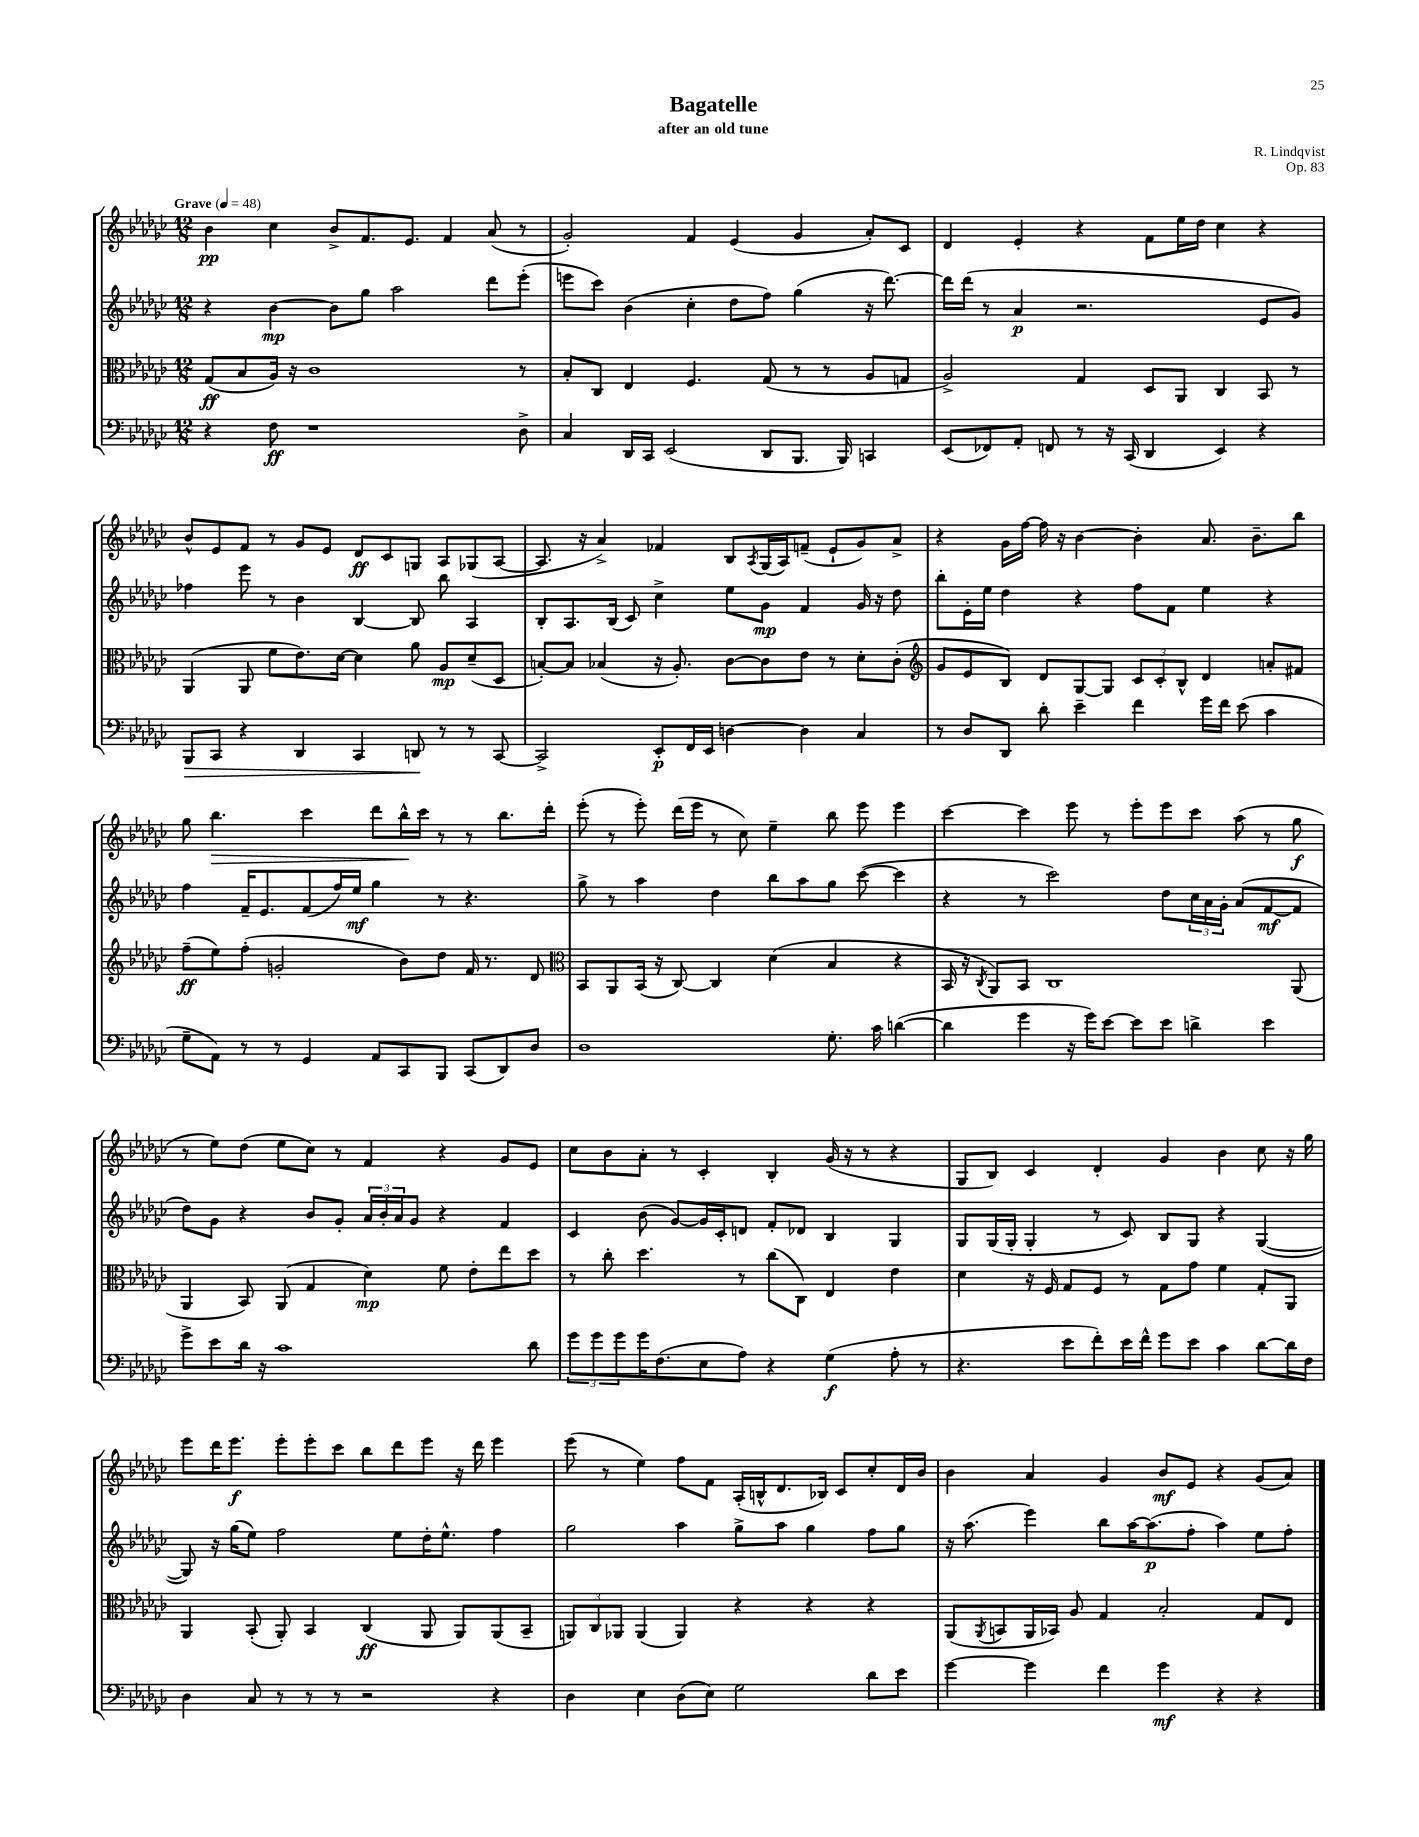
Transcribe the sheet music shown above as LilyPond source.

\header { title = "Bagatelle" composer = "R. Lindqvist" subtitle = "after an old tune" opus = "Op. 83" }
<<
\new StaffGroup <<
\new Staff = "s0" {
    \clef treble \key ges \major \numericTimeSignature \time 12/8 \tempo "Grave" 4 = 48
    bes'4\pp ces''4 bes'8-> f'8. ees'8. f'4 aes'8( r8 |
    ges'2-.) f'4 ees'4( ges'4 aes'8-.) ces'8 |
    des'4 ees'4-. r4 f'8 ees''16 des''16 ces''4 r4 |
    bes'8-^ ees'8 f'8 r8 ges'8 ees'8 des'8\ff ces'8 g8 aes8 ges8( aes8~ |
    aes8. r16 aes'4->) fes'4 bes8 \acciaccatura { aes8 } ges16( aes16) f'8--( ees'8-! ges'8) aes'8-> |
    r4 ges'16 f''16~ f''16 r16 bes'4~ bes'4-. aes'8. bes'8.-- bes''8 |
    ges''8 bes''4.\> ces'''4 des'''8 bes''16-^\! ces'''16 r8 r8 bes''8. des'''16-. |
    ees'''8-.( r8 ees'''8-.) des'''16( ees'''16 r8 ces''8) ees''4-- bes''8 ees'''8 ees'''4 |
    ces'''4~ ces'''4 ees'''8 r8 ees'''8-. ees'''8 ces'''8 aes''8( r8 ges''8\f |
    r8 ees''8) des''8( ees''8 ces''8) r8 f'4 r4 ges'8 ees'8 |
    ces''8 bes'8 aes'8-. r8 ces'4-. bes4-. ges'16( r16 r8 r4 |
    ges8 bes8) ces'4 des'4-. ges'4 bes'4 ces''8 r16 ges''16 |
    ees'''8 des'''16 ees'''8.\f ees'''8-. ees'''8-. ces'''8 bes''8 des'''8 ees'''8 r16 des'''16 ees'''4 |
    ees'''8( r8 ees''4) f''8 f'8 aes16-.( b16-^ des'8. bes16) ces'8 ces''8-. des'16 bes'16 |
    bes'4 aes'4 ges'4 bes'8\mf ees'8 r4 ges'8( aes'8) \bar "|." |
}
\new Staff = "s1" {
    \clef treble \key ges \major \numericTimeSignature \time 12/8
    r4 bes'4~\mp bes'8 ges''8 aes''2 des'''8 ees'''8-.( |
    e'''8 ces'''8) bes'4( ces''4-. des''8 f''8) ges''4( r16 des'''8.~) |
    des'''16 des'''16( r8 aes'4\p r2. ees'8 ges'8) |
    fes''4 ees'''8 r8 bes'4 bes4~ bes8 bes''8 aes4 |
    bes8-. aes8. bes16( ces'8) ces''4-> ees''8 ges'8\mp f'4 ges'16 r16 des''8 |
    bes''8-. ees'16-. ees''16 des''4 r4 f''8 f'8 ees''4 r4 |
    f''4 f'16-- ees'8. f'8( f''16) ees''16\mf ges''4 r8 r4. |
    ges''8-> r8 aes''4 des''4 bes''8 aes''8 ges''8 ces'''8~( ces'''4 |
    r4 r8 ces'''2) des''8 \tuplet 3/2 { ces''16 aes'16 ges'16-. } aes'8( f'8~\mf f'8 |
    des''8) ges'8 r4 bes'8 ges'8-. \tuplet 3/2 { aes'16 bes'16-. aes'16 } ges'8 r4 f'4 |
    ces'4 bes'8( ges'8~) ges'16 ces'16-. d'8 f'8-. des'8 bes4 ges4 |
    ges8 ges16( ges16-. ges4-. r8 ces'8) bes8 ges8 r4 ges4~( |
    ges8) r16 ges''16( ees''8) f''2 ees''8 des''16-. ees''8.-^ f''4 |
    ges''2 aes''4 ges''8-> aes''8 ges''4 f''8 ges''8 |
    r16 aes''8.( ees'''4) bes''8 aes''16~ aes''8.\p( f''8-. aes''4) ees''8 f''8-. \bar "|." |
}
\new Staff = "s2" {
    \clef alto \key ges \major \numericTimeSignature \time 12/8
    ges8\ff( bes8 aes16) r16 ces'1 r8 |
    bes8-. ces8 ees4 f4. ges8( r8 r8 aes8 g8 |
    aes2->) ges4 des8 aes,8 ces4 bes,8 r8 |
    aes,4( aes,8 f'8 ees'8.) des'16~ des'4 aes'8 aes8\mp des'8--( des8 |
    b8~-.) b8 bes4( r16 aes8.-.) ces'8~ ces'8 ees'8 r8 des'8-. ces'8-.( |
    \clef treble ges'8 ees'8 bes8) des'8 ges8~ ges8 \tuplet 3/2 { ces'8 ces'8-. bes8-^ } des'4 a'8-. fis'8 |
    f''8--\ff( ees''8) f''8-.( g'2-. bes'8) des''8 f'16 r8. des'8 |
    \clef alto bes,8 aes,8 bes,16( r16 ces8~) ces4 des'4( bes4 r4 |
    bes,16 r16 \acciaccatura { ces8 } aes,8) bes,8 ces1 aes,8( |
    aes,4 bes,8) aes,8( ges4 des'4\mp) f'8 ees'8-. ees''8 des''8 |
    r8 ces''8-. des''4. r8 ces''8( ces8) ees4 ees'4 |
    des'4 r16 f16 ges8 f8 r8 ges8 ges'8 f'4 ges8-. aes,8 |
    aes,4 bes,8-.( aes,8-.) bes,4 ces4\ff( aes,8 aes,8) aes,8( bes,8-- |
    \tuplet 3/2 { a,8) ces8 aes,8 } aes,4( aes,4) r4 r4 r4 |
    aes,8( \acciaccatura { aes,8 } b,8 aes,16 bes,16) aes8 ges4 bes2-. ges8 ees8 \bar "|." |
}
\new Staff = "s3" {
    \clef bass \key ges \major \numericTimeSignature \time 12/8
    r4 f8\ff r1 des8-> |
    ces4 des,16 ces,16 ees,2( des,8 bes,,8. bes,,16) c,4 |
    ees,8( fes,8) aes,8-. f,8 r8 r16 ces,16( des,4 ees,4) r4 |
    bes,,8\> ces,8 r4 des,4 ces,4 d,8\! r8 r8 ces,8~ |
    ces,2-> ees,8-.\p f,16 ees,16 d4~ d4 ces4 |
    r8 des8 des,8 des'8-. ees'4-- f'4 ges'16 f'16 ees'8( ces'4 |
    ges8-- aes,8) r8 r8 ges,4 aes,8 ces,8 bes,,8 ces,8( des,8) des8 |
    des1 ges8.-. ces'16 d'4~( |
    d'4 ges'4 r16 ges'16) ees'8~ ees'8 ees'8 d'4-> ees'4 |
    ges'8-> ees'8 des'16 r16 ces'1 des'8 |
    \tuplet 3/2 { ges'8 ges'8 ges'8 } ges'16 f8.( ees8 aes8) r4 ges4\f( aes8-. r8 |
    r4. ees'8 f'8-.) ees'16 f'16-^ ges'8 ees'8 ces'4 des'8~ des'16 f16 |
    des4 ces8 r8 r8 r8 r2 r4 |
    des4 ees4 des8( ees8) ges2 des'8 ees'8 |
    ges'4~ ges'4 f'4 ges'4\mf r4 r4 \bar "|." |
}
>>
>>
\layout { \context { \Score \remove "Bar_number_engraver" } }
